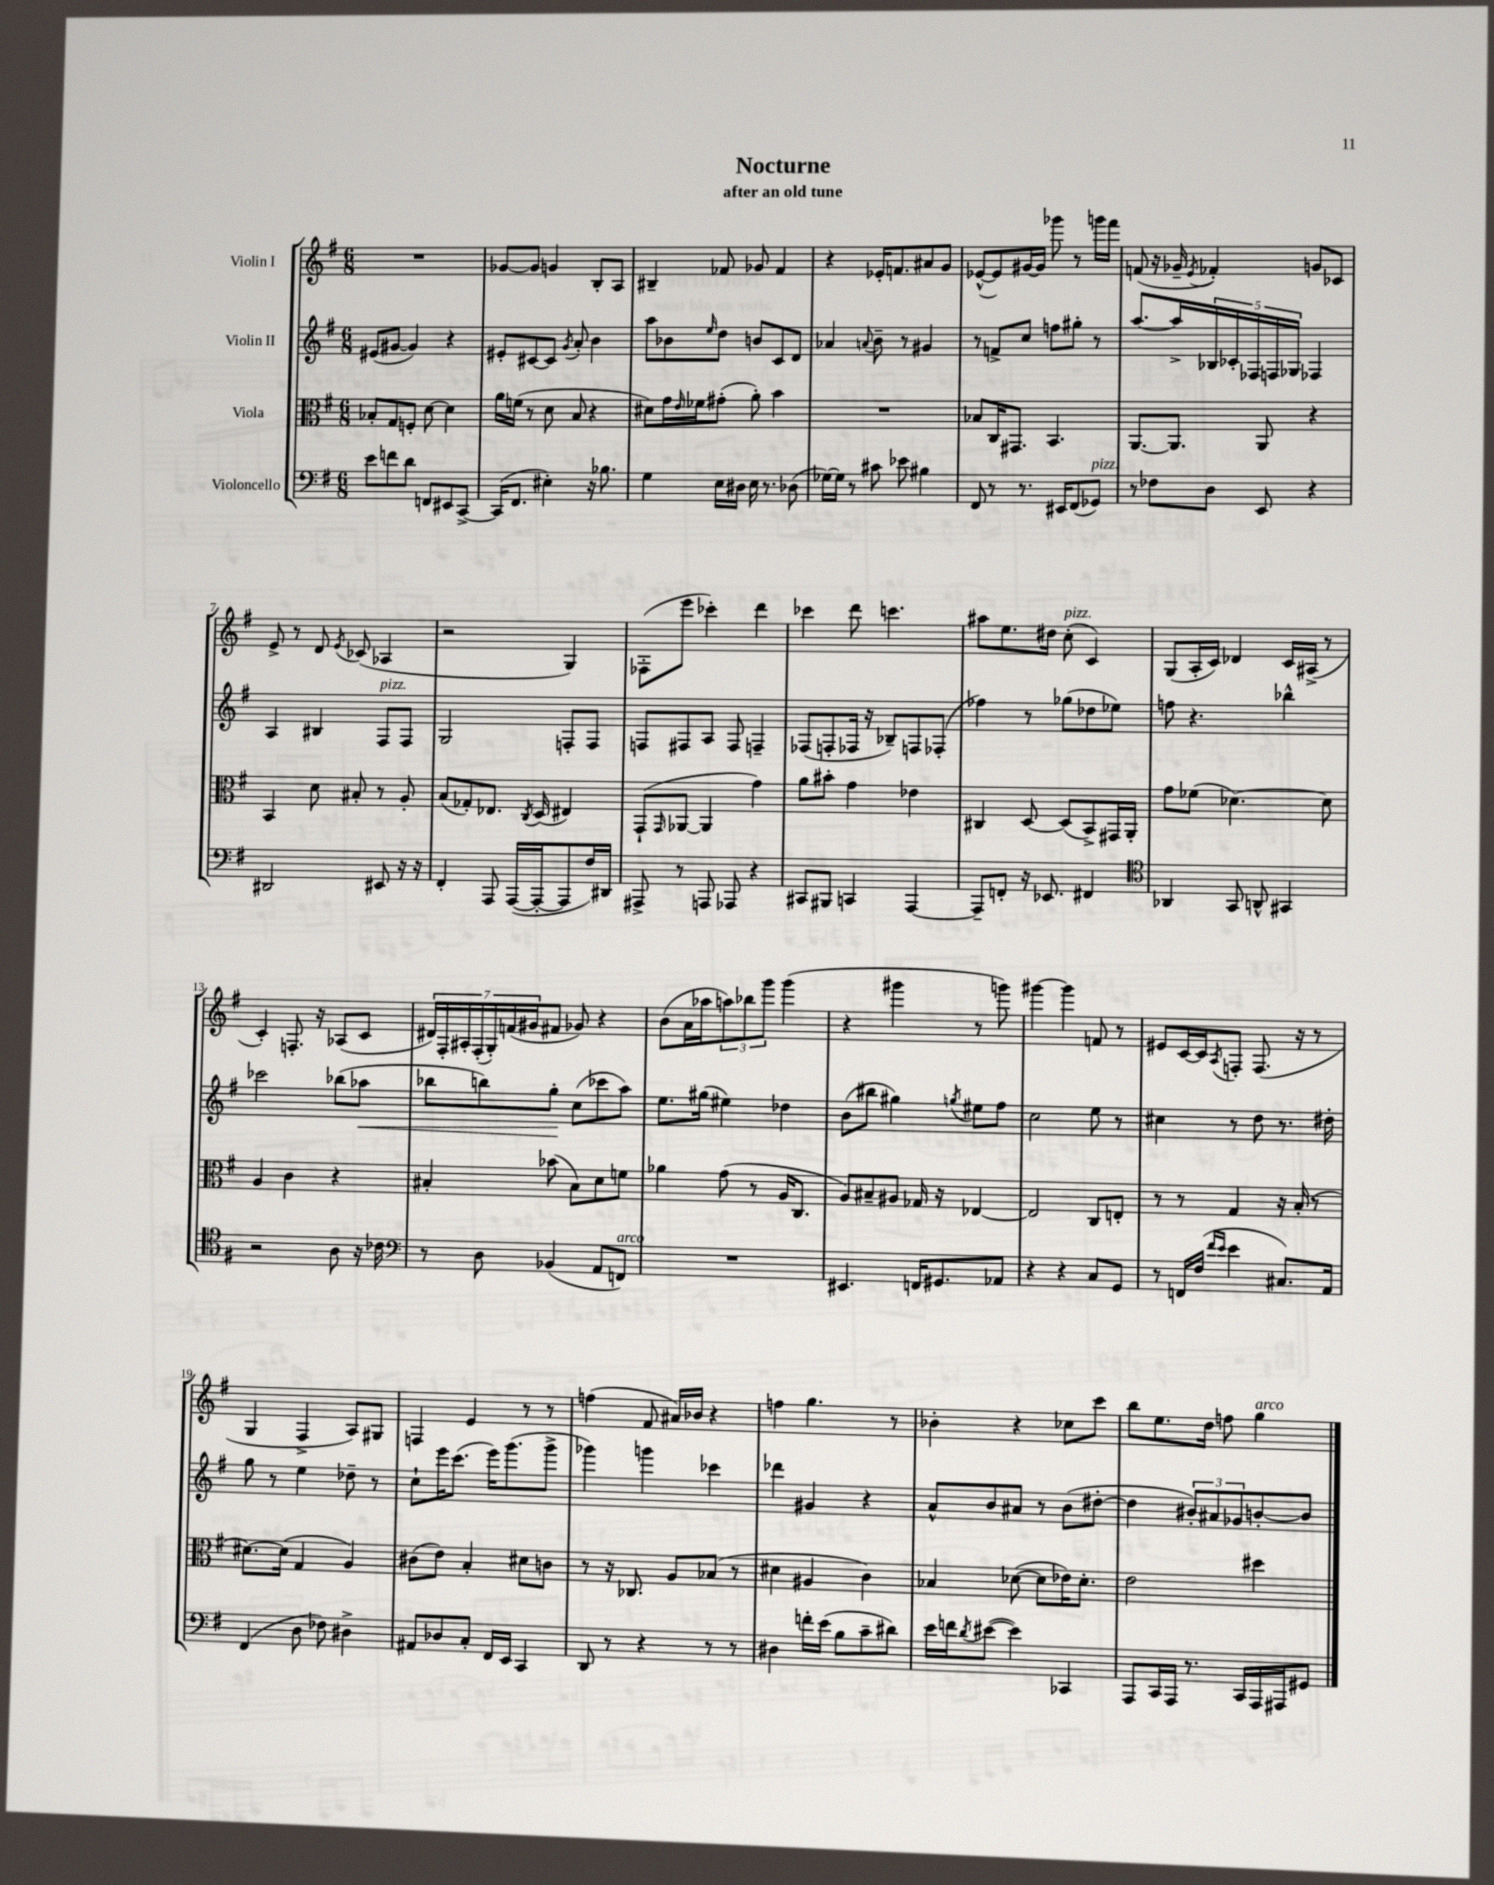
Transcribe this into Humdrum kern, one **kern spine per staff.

**kern	**kern	**kern	**dynam	**kern
*part4	*part3	*part2	*part2	*part1
*staff4	*staff3	*staff2	*staff2	*staff1
*I"Violoncello	*I"Viola	*I"Violin II	*	*I"Violin I
*clefF4	*clefC3	*clefG2	*	*clefG2
*k[f#]	*k[f#]	*k[f#]	*	*k[f#]
*M6/8	*M6/8	*M6/8	*	*M6/8
=1	=1	=1	=1	=1
8e\L	8B-X'/L	(8e#X/L	.	2.r
8fn\	8G/	[8g#X/J	.	.
8d\J	8Fn'/J	4g#/])	.	.
8FFn/L	[8d\	.	.	.
8EE#X/	4d\]	4r	.	.
[8CC^/J	.	.	.	.
=2	=2	=2	=2	=2
(16CC/KL]	16a\LL	8e#X'/L	.	[8g-X/L
8.FF#/J	(16fn\JJ	.	.	.
.	8r	[8c#X/	.	8g-/J]
4E#X'\)	8d\	8c#/J]	.	4gn/
.	.	8qg/	.	.
.	8B/	8a'/	.	.
16r	4r	4b\	.	8B'/L
8.B-X\	.	.	.	.
.	.	.	.	8A/J
=3	=3	=3	=3	=3
4G\	8d#X\L)	8aa\L	.	4B#X~/
.	16g\L	8b-X\	.	.
.	16qqe/	.	.	.
.	16f-X\J	.	.	.
.	.	16qqee/	.	.
16E\LL	(8g#X'\J	8dd\J	.	8f-X/
16D#X\JJ	.	.	.	.
16E\	8a'\)	8bn/L	.	8g-X/
8.r	.	.	.	.
.	4b\	8c/	.	4f-/
(8D-X\	.	8d/J	.	.
=4	=4	=4	=4	=4
[16G-X\LL)	2.r	4a-X/	.	4r
16G-\JJ]	.	.	.	.
8r	.	.	.	.
.	.	8qqan/	.	.
8c#X\	.	8b~\	.	16e-X'/KL
.	.	.	.	8.fn/
8e-X\	.	8r	.	.
4B#X\	.	4g#X/	.	8a#X/
.	.	.	.	8g/J
=5	=5	=5	=5	=5
8FF#/	8B-X/L	8r	.	([8e-X^^/L
8r	16C/K	8fn^/L	.	8e-/])
.	8.GG#X/J	.	.	.
8.r	.	8cc/J	.	[16g#X/L
.	.	.	.	16g#/JJ]
.	4.BB/	8ffn\L	.	8ggg-X\
16EE#X/KL	.	.	.	.
(8FF#/	.	8gg#X'\J	.	8r
!LO:TX:a:i:t=pizz.	!	!	!	!
8GG-X/J)	.	8r	.	16gggn\LL
.	.	.	.	16fff#\JJ
=6	=6	=6	=6	=6
8r	[8.AA/L	[8.aa/L	.	(8fn/
8F-X\L	.	.	.	16r
.	8.AA/J]	16aa^/L]	.	16g-X~/
.	.	.	.	8qe/
8D\J	.	20B-X/	.	4f-X'/)
.	.	20c-X'/	.	.
.	.	20F-X/	.	.
8EE/	8AA/	.	.	.
.	.	20Fn/	.	.
.	.	20G-X/JJ	.	.
4r	4r	4F-X/	.	8gn/L
.	.	.	.	8c-X/J
!!LO:LB:g=z
=7	=7	=7	=7	=7
2DD#X/	4BB/	4A/	.	8e^/
.	.	.	.	8r
.	8d\	4B#X/	.	8d/
.	.	.	.	8qe/
.	8B#X'/	.	.	(8c-X/
!	!	!LO:TX:a:i:t=pizz.	!	!
8EE#X/	8r	8F#/L	.	4A-X/
16r	8A'/	8F#/J	.	.
16r	.	.	.	.
=8	=8	=8	=8	=8
4FF#'/	(8B/L	2G/	.	2r
.	8G-X'/)	.	.	.
8AAA/	8.E-X/J	.	.	.
([16AAA/LL	.	.	.	.
.	8qC/	.	.	.
16AAA'/J_	(16D/	.	.	.
8AAA/]	4E#X/)	8Fn'/L	.	4G/)
16F#/L)	.	8F/J	.	.
16DD#X/JJ	.	.	.	.
=9	=9	=9	=9	=9
8AAA#X^/	(8GG`/L	8Fn/L	.	(8F-X'\L
.	16qqGG/	.	.	.
8r	[8AA-X/J	8F#X/	.	8eee\J
8AAAn/	4AA-/]	8A/J	.	4ccc-X'\)
8AAA-X/	.	8F#/	.	.
4r	4g\)	4Fn~/	.	4ddd\
=10	=10	=10	=10	=10
8CC#X/L	8a\L	(8F-X/L	.	4ccc-X\
8BBB#X/J	8b#X'\J	8Fn'/	.	.
4CCn/	4g\	16F-X/Jk	.	8ddd\
.	.	16r	.	.
.	.	8B-X~/L)	.	4.cccn\
[4AAA/	4e-X\	8Fn/	.	.
.	.	(8F-X'/J	.	.
=11	=11	=11	=11	=11
8AAA~/L]	4C#X/	4ff-X\)	.	8aa#X\L
8FFn'/J	.	.	.	8.ee\
16r	[8D/	8r	.	.
8.EE-X/	.	.	.	16dd#X\Jk
!	!	!	!	!LO:TX:a:i:t=pizz.
.	(8D/L]	(8gg-X\L	.	(8cc'\
4FF#X/	8BB^/)	8dd-X\	.	4c/)
.	16GG#X/L	8ee-X\J)	.	.
.	16AA'/JJ	.	.	.
=12	=12	=12	=12	=12
*clefC4	*	*	*	*
4AA-X/	8g\L	8ffn\	.	(8G/L
.	(8f-X\J	4.r	.	16A'/L
.	.	.	.	16c/JJ)
8GG/	[4.d-X\)	.	.	4d-X/
8AAn^^/	.	.	.	.
4GG#X/	.	4bb-X^^\	.	16c/LL
.	.	.	.	(16A#X^/JJ
.	8d-\]	.	.	8r
!!LO:LB:g=z
=13	=13	=13	=13	=13
2r	4A/	2ccc-X\	.	4c'/)
.	4c\	.	.	8.Fn'/
.	.	.	.	16r
8A\	4r	(8bb-X\L	.	(8A-X/L
!	!	!	!LO:HP:b	!
16r	.	8aa-X\J	<	8c/J
16c-X\	.	.	.	.
=14	=14	=14	=14	=14
*clefF4	*	*	*	*
8r	4B#X'/	8bb-X\L	.	28d#X/LL)
.	.	.	.	28F#'/
.	.	.	.	28A#X'/
.	.	.	.	(28F#'/
8D\	.	8bbn\)	.	.
.	.	.	.	28G'/)
.	.	.	.	(28fn/
.	.	.	.	28g#X/J
(4BB-X/	(8b-X\	8gg'\J	.	8f#X/J
.	8B#\L)	(8cc\L	[	8g-X/)
8AA/L	8d\	8ccc-X\	.	4r
!LO:TX:a:i:t=arco	!	!	!	!
8FFn/J)	8fn\J	8aa\J)	.	.
=15	=15	=15	=15	=15
2.r	4a-X\	8.ee\L	.	(8b\L
.	.	.	.	16a\L
.	.	(16gg#X\Jk	.	16aa-X\J
.	(8g\	4ee#X\)	.	12aan\)
.	.	.	.	12bb-X\
.	8r	.	.	.
.	.	.	.	12ggg\J
.	16A/KL	4dd-X\	.	(4ggg\
.	8.C/J	.	.	.
=16	=16	=16	=16	=16
4.EE#X/	8A/L)	(8b\L	.	4r
.	8B#X~/	8bb#X\J	.	.
.	8A#X/J	4gg#X\)	.	4ggg#X\
16FFn/KL	16G-X/	.	.	.
8.GG#X/	16r	.	.	.
.	.	8qggn/	.	.
.	[4E-X/	8ee#X\L	.	8r
8AA-X/J	.	8ff#\J	.	8gggn\)
=17	=17	=17	=17	=17
4r	2E-/]	2cc\	.	[4ggg#X\
4r	.	.	.	4ggg#\]
8C/L	8C/L	8ee\	.	8fn/
8GG/J	8En'/J	8r	.	8r
=18	=18	=18	=18	=18
8r	8r	4cc#X\	.	8e#X/L
16FFn/LL	8r	.	.	[16c/L
(16F#/JJ	.	.	.	16c/J]
16qqf#/LL	.	.	.	.
16qqe/JJ	.	.	.	8qA/
4e\	4G/	8r	.	8Fn'/J
.	.	8dd\	.	(8.F/
8.C#X/L)	16r	8.r	.	.
.	(16B'/	.	.	16r
.	8r	.	.	8r
16AA/Jk	.	16dd#X'\	.	.
!!LO:LB:g=z
=19	=19	=19	=19	=19
(4FF#/	[8.d#X\L)	8gg\	.	4G/
.	.	8r	.	.
.	(16d#\Jk]	.	.	.
8D\	4G/	4ee\	.	4F#^/
8F-X\)	.	.	.	.
4D#X^\	4A/)	8dd-X~\	.	8A/L)
.	.	8r	.	8G#X/J
=20	=20	=20	=20	=20
8AA#X/L	(8c#X\L	8cc`\L	.	4Fn/
8D-X/	8e\J)	16eee\K	.	.
.	.	(8.ccc\J	.	.
8C'/J	4B'/	.	.	4e/
16FF#/LL	.	16eee\KL)	.	.
16EE/JJ	.	(8.ggg\	.	.
4CC/	8d#X\L	.	.	8r
.	8cn\J	8ggg^\J	.	8r
=21	=21	=21	=21	=21
8DD/	8r	4ggg-X\)	.	(4ffn\
8r	16r	.	.	.
.	8.C-X/	.	.	.
4r	.	4gggn\	.	8f#/
.	8A/L	.	.	16a#X/LL)
.	.	.	.	16b-X/JJ
8r	(8B-X/J	4ccc-X\	.	4r
8r	8r	.	.	.
=22	=22	=22	=22	=22
4D#X\	4d#X\	4ddd-X\	.	4ffn\
16fn'\LL	4A#X/	4g#X/	.	4.gg\
(16e\JJ	.	.	.	.
8B\L	.	.	.	.
8c~\	4c\)	4r	.	.
8d#X\J)	.	.	.	8r
=23	=23	=23	=23	=23
16e\LL	4B-X/	8a^^/L	.	4b-X'\
16fn\J	.	.	.	.
8qd/	.	.	.	.
([8e#X\J	.	8b/	.	.
4e#\])	([8d-X\	8a#X/J	.	4r
.	8d-\L]	8r	.	.
4CC-X/	16e-X\K)	(8b\L	.	8cc-X\L
.	8.d-'\J	.	.	.
.	.	[8dd#X'\J	.	8ccc\J
=24	=24	=24	=24	=24
8AAA/L	2e\	4dd#\]	.	8bb\L
16CC/L	.	.	.	8.ee\
16AAA/JJ	.	.	.	.
8.r	.	12b#X'/L)	.	.
.	.	.	.	16dd\Jk
.	.	12a#X/	.	.
.	.	.	.	8ffn\
.	.	12g-X/	.	.
16CC/LL	.	.	.	.
!	!	!	!	!LO:TX:a:i:t=arco
16AAA/	4dd#X\	[8bn'/	.	4gg\
16AAA#X/J	.	.	.	.
8GG#X/J	.	8b/J]	.	.
==	==	==	==	==
*-	*-	*-	*-	*-
